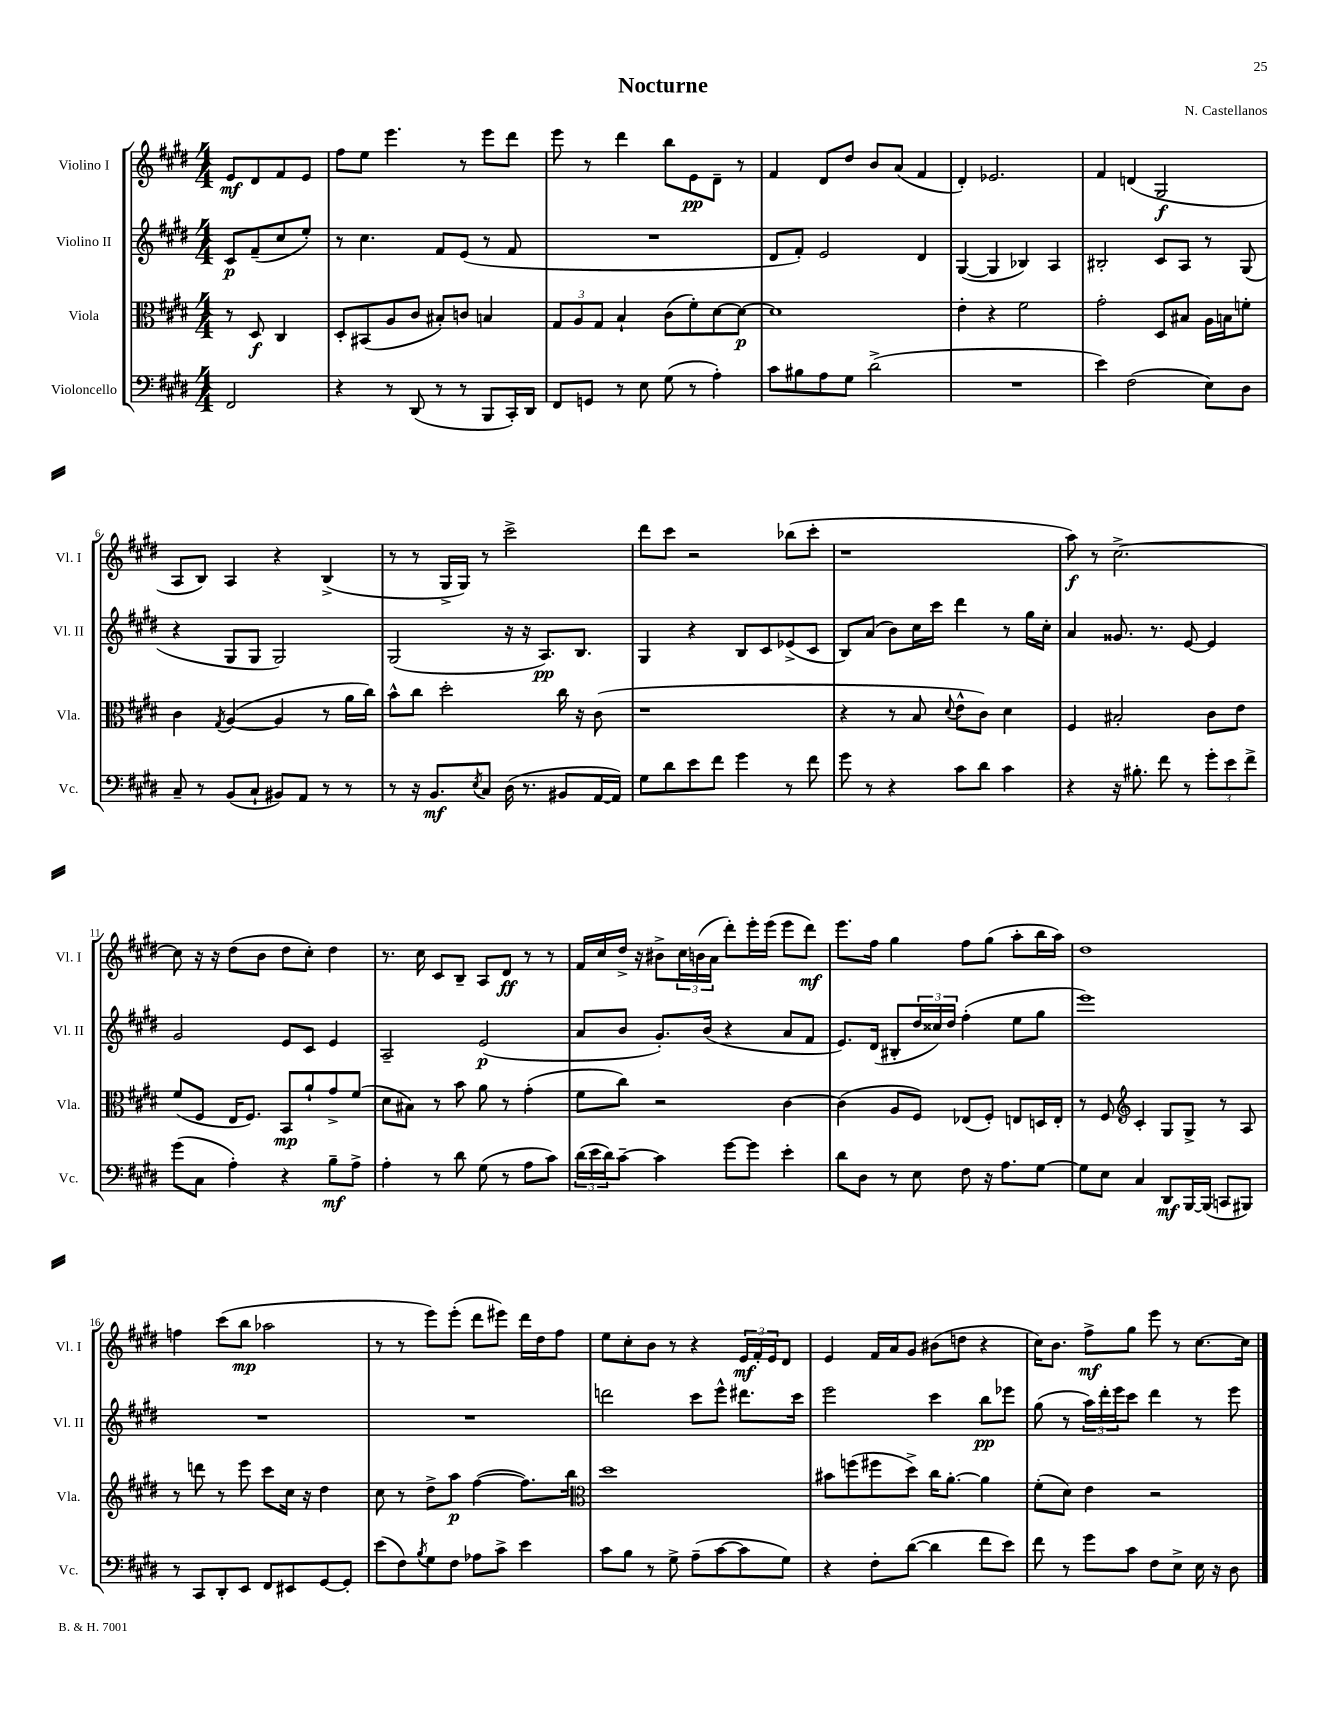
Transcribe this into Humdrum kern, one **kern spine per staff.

**kern	**dynam	**kern	**dynam	**kern	**dynam	**kern	**dynam
*part4	*part4	*part3	*part3	*part2	*part2	*part1	*part1
*staff4	*staff4	*staff3	*staff3	*staff2	*staff2	*staff1	*staff1
*I"Violoncello	*	*I"Viola	*	*I"Violino II	*	*I"Violino I	*
*I'Vc.	*	*I'Vla.	*	*I'Vl. II	*	*I'Vl. I	*
*clefF4	*	*clefC3	*	*clefG2	*	*clefG2	*
*k[f#c#g#d#]	*	*k[f#c#g#d#]	*	*k[f#c#g#d#]	*	*k[f#c#g#d#]	*
*M4/4	*	*M4/4	*	*M4/4	*	*M4/4	*
=	=	=	=	=	=	=	=
2FF#/	.	8r	.	8c#/L	p	8e/L	mf
.	.	8D#/	f	(8f#~/	.	8d#/	.
.	.	4C#/	.	8cc#/	.	8f#/	.
.	.	.	.	8ee'/J)	.	8e/J	.
=1	=1	=1	=1	=1	=1	=1	=1
4r	.	8D#'/L	.	8r	.	8ff#\L	.
.	.	(8BB#X/	.	4.cc#\	.	8ee\J	.
8r	.	8A/	.	.	.	4.eee\	.
(8DD#/	.	8c#/J	.	.	.	.	.
8r	.	8B#X'/L)	.	8f#/L	.	.	.
8r	.	8cn/J	.	(8e/J	.	8r	.
8BBB/L	.	4Bn/	.	8r	.	8eee\L	.
16CC#'/L)	.	.	.	8f#/	.	8ddd#\J	.
16DD#/JJ	.	.	.	.	.	.	.
=2	=2	=2	=2	=2	=2	=2	=2
8FF#/L	.	12G#/L	.	1r	.	8eee\	.
.	.	12A/	.	.	.	.	.
8GGn/J	.	.	.	.	.	8r	.
.	.	12G#/J	.	.	.	.	.
8r	.	4B`/	.	.	.	4ddd#\	.
8E\	.	.	.	.	.	.	.
(8G#\	.	(8c#\L	.	.	.	8bb\L	.
8r	.	8f#'\)	.	.	.	8e\	pp
4A'\)	.	[8d#\	.	.	.	8d#~\J	.
.	.	8d#\J_	p	.	.	8r	.
=3	=3	=3	=3	=3	=3	=3	=3
8c#\L	.	1d#]	.	8d#/L	.	4f#/	.
8B#X\	.	.	.	8f#'/J)	.	.	.
8A\	.	.	.	2e/	.	8d#/L	.
8G#\J	.	.	.	.	.	8dd#/J	.
(2d#^\	.	.	.	.	.	8b/L	.
.	.	.	.	.	.	(8a/J	.
.	.	.	.	4d#/	.	4f#/	.
=4	=4	=4	=4	=4	=4	=4	=4
1r	.	4e'\	.	([4G#/	.	4d#'/)	.
.	.	4r	.	4G#/]	.	2.e-X/	.
.	.	2f#\	.	4B-X/)	.	.	.
.	.	.	.	4A/	.	.	.
=5	=5	=5	=5	=5	=5	=5	=5
4e\)	.	2g#'\	.	2B#X'/	.	4f#/	.
(2F#\	.	.	.	.	.	(4dn/	.
.	.	8D#/L	.	8c#/L	.	2G#/	f
.	.	8B#X/J	.	8A/J	.	.	.
8E\L)	.	16A\LL	.	8r	.	.	.
.	.	16Bn\J	.	.	.	.	.
8D#\J	.	8fn'\J	.	(8G#/	.	.	.
!!LO:LB:g=z
=6	=6	=6	=6	=6	=6	=6	=6
8C#~/	.	4c#\	.	4r	.	8A/L	.
8r	.	.	.	.	.	8B/J)	.
.	.	8qG#/	.	.	.	.	.
(8BB/L	.	([4A/	.	8G#/L	.	4A/	.
8C#`/J	.	.	.	8G#/J	.	.	.
8BB#X/L)	.	4A/]	.	2G#/)	.	4r	.
8AA/J	.	.	.	.	.	.	.
8r	.	8r	.	.	.	(4B^/	.
8r	.	16a\LL	.	.	.	.	.
.	.	16cc#\JJ)	.	.	.	.	.
=7	=7	=7	=7	=7	=7	=7	=7
8r	.	8b^^\L	.	(2G#/	.	8r	.
16r	.	8cc#\J	.	.	.	8r	.
8.BB/L	mf	.	.	.	.	.	.
.	.	2dd#'\	.	.	.	16G#^/LL	.
.	.	.	.	.	.	16G#/JJ)	.
8qE/	.	.	.	.	.	.	.
8C#/J	.	.	.	.	.	8r	.
(16D#\	.	.	.	16r	.	2ccc#^\	.
8.r	.	.	.	16r	.	.	.
.	.	.	.	8.A/L)	pp	.	.
8BB#X/L	.	16cc#\	.	.	.	.	.
.	.	16r	.	8.B/J	.	.	.
[16AA/L	.	(8c#\	.	.	.	.	.
16AA/JJ])	.	.	.	.	.	.	.
=8	=8	=8	=8	=8	=8	=8	=8
8G#\L	.	1r	.	4G#/	.	8ddd#\L	.
8d#\	.	.	.	.	.	8ccc#\J	.
8e\	.	.	.	4r	.	2r	.
8f#\J	.	.	.	.	.	.	.
4g#\	.	.	.	8B/L	.	.	.
.	.	.	.	8c#/	.	.	.
8r	.	.	.	(8e-X^/	.	(8bb-X\L	.
8f#\	.	.	.	8c#/J	.	8ccc#'\J	.
=9	=9	=9	=9	=9	=9	=9	=9
8g#\	.	4r	.	8B/L)	.	1r	.
8r	.	.	.	(8a/J	.	.	.
4r	.	8r	.	8b\L)	.	.	.
.	.	8B/	.	16cc#\L	.	.	.
.	.	.	.	16ccc#\JJ	.	.	.
.	.	8qqd#/	.	.	.	.	.
8c#\L	.	8e^^\L	.	4ddd#\	.	.	.
8d#\J	.	8c#\J)	.	.	.	.	.
4c#\	.	4d#\	.	8r	.	.	.
.	.	.	.	16gg#\LL	.	.	.
.	.	.	.	16cc#'\JJ	.	.	.
=10	=10	=10	=10	=10	=10	=10	=10
4r	.	4F#/	.	4a/	.	8aa\)	f
.	.	.	.	.	.	8r	.
16r	.	2B#X'/	.	8.g##X/	.	[2.cc#^\	.
8.B#X'\	.	.	.	.	.	.	.
.	.	.	.	8.r	.	.	.
8f#\	.	.	.	.	.	.	.
8r	.	.	.	[8e/	.	.	.
12g#'\L	.	8c#\L	.	4e/]	.	.	.
12e\	.	.	.	.	.	.	.
.	.	8e\J	.	.	.	.	.
12f#^\J	.	.	.	.	.	.	.
!!LO:LB:g=z
=11	=11	=11	=11	=11	=11	=11	=11
(8g#\L	.	(8f#/L	.	2g#/	.	8cc#\]	.
8C#\J	.	8F#/J	.	.	.	16r	.
.	.	.	.	.	.	16r	.
4A'\)	.	16E/KL	.	.	.	(8dd#\L	.
.	.	8.F#/J)	.	.	.	.	.
.	.	.	.	.	.	8b\J	.
4r	.	8BB/L	mp	8e/L	.	8dd#\L	.
.	.	8a`/	.	8c#/J	.	8cc#'\J)	.
8B~\L	mf	8g#^/	.	4e/	.	4dd#\	.
8A^\J	.	(8f#/J	.	.	.	.	.
=12	=12	=12	=12	=12	=12	=12	=12
4A'\	.	8d#\L	.	2A~/	.	8.r	.
.	.	8B#X\J)	.	.	.	.	.
.	.	.	.	.	.	16cc#\	.
8r	.	8r	.	.	.	8c#/L	.
8d#\	.	8b\	.	.	.	8B~/J	.
(8G#\	.	8a\	.	(2e/	p	8A/L	.
8r	.	8r	.	.	.	8d#/J	ff
8A\L	.	(4g#'\	.	.	.	8r	.
8c#\J)	.	.	.	.	.	8r	.
=13	=13	=13	=13	=13	=13	=13	=13
(24d#\LL	.	8f#\L	.	8a/L	.	16f#/LL	.
24e\	.	.	.	.	.	.	.
.	.	.	.	.	.	16cc#/	.
24d#\J)	.	.	.	.	.	.	.
[8c#~\J	.	8cc#\J)	.	8b/J	.	16dd#^/JJ	.
.	.	.	.	.	.	16r	.
4c#\]	.	2r	.	8.g#'/L)	.	8b#X^\L	.
.	.	.	.	.	.	24cc#\L	.
.	.	.	.	.	.	(24bn\	.
.	.	.	.	(16b/Jk	.	.	.
.	.	.	.	.	.	24a\JJ	.
[8g#\L	.	.	.	4r	.	8ddd#'\L)	.
8g#\J]	.	.	.	.	.	16eee'\L	.
.	.	.	.	.	.	(16eee\JJ	.
4e'\	.	[4c#\	.	8a/L	.	8eee\L	.
.	.	.	.	8f#/J	.	8ddd#\J)	mf
=14	=14	=14	=14	=14	=14	=14	=14
8d#\L	.	(4c#\]	.	8.e/L)	.	8.eee\L	.
8D#\J	.	.	.	.	.	.	.
.	.	.	.	(16d#/Jk	.	16ff#\Jk	.
8r	.	8A/L	.	8B#X'/L	.	4gg#\	.
8E\	.	8F#/J)	.	24dd#/L	.	.	.
.	.	.	.	24cc##X/)	.	.	.
.	.	.	.	24dd#/JJ	.	.	.
8F#\	.	(8E-X/L	.	(4ff#'\	.	8ff#\L	.
16r	.	8F#'/J)	.	.	.	(8gg#\J	.
8.A\L	.	.	.	.	.	.	.
.	.	8En/L	.	8ee\L	.	8aa'\L	.
[8G#\J	.	16Dn/L	.	8gg#\J	.	16bb\L	.
.	.	16E'/JJ	.	.	.	16aa\JJ)	.
=15	=15	=15	=15	=15	=15	=15	=15
8G#\L]	.	8r	.	1eee)	.	1dd#	.
8E\J	.	8F#/	.	.	.	.	.
*	*	*clefG2	*	*	*	*	*
4C#/	.	4c#'/	.	.	.	.	.
8DD#/L	mf	8G#/L	.	.	.	.	.
[16BBB/L	.	8G#^/J	.	.	.	.	.
(16BBB/JJ]	.	.	.	.	.	.	.
8CCn/L	.	8r	.	.	.	.	.
8BBB#X/J)	.	8A/	.	.	.	.	.
!!LO:LB:g=z
=16	=16	=16	=16	=16	=16	=16	=16
8r	.	8r	.	1r	.	4ffn\	.
8CC#/L	.	8dddn\	.	.	.	.	.
8DD#'/	.	8r	.	.	.	(8ccc#\L	.
8EE/J	.	8eee\	.	.	.	8bb\J	mp
8FF#/L	.	8ccc#\L	.	.	.	2aa-X\	.
8EE#X/	.	16cc#\Jk	.	.	.	.	.
.	.	16r	.	.	.	.	.
[8GG#/	.	4dd#\	.	.	.	.	.
8GG#'/J]	.	.	.	.	.	.	.
=17	=17	=17	=17	=17	=17	=17	=17
(8e\L	.	8cc#\	.	1r	.	8r	.
8F#\)	.	8r	.	.	.	8r	.
8qB/	.	.	.	.	.	.	.
8G#\	.	8dd#^\L	.	.	.	8eee\L)	.
8F#\J	.	8aa\J	p	.	.	(8eee'\J	.
8A-X\L	.	([4ff#\	.	.	.	8ddd#\L	.
8c#^\J	.	.	.	.	.	8eee#X\J)	.
4e\	.	8.ff#\L])	.	.	.	16ddd#\LL	.
.	.	.	.	.	.	16dd#\J	.
.	.	.	.	.	.	8ff#\J	.
.	.	16bb\Jk	.	.	.	.	.
=18	=18	=18	=18	=18	=18	=18	=18
*	*	*clefC3	*	*	*	*	*
8c#\L	.	1dd#	.	2dddn\	.	8ee\L	.
8B\J	.	.	.	.	.	8cc#'\	.
8r	.	.	.	.	.	8b\J	.
8G#^\	.	.	.	.	.	8r	.
(8A~\L	.	.	.	8ccc#\L	.	4r	.
[8c#\	.	.	.	8eee^^\J	.	.	.
8c#\]	.	.	.	8.ddd#X\L	.	24e/LL	mf
.	.	.	.	.	.	24f#'/	.
.	.	.	.	.	.	24e/J	.
8G#\J)	.	.	.	.	.	8d#/J	.
.	.	.	.	16ccc#\Jk	.	.	.
=19	=19	=19	=19	=19	=19	=19	=19
4r	.	8b#X\L	.	2eee\	.	4e/	.
.	.	(8ffn\	.	.	.	.	.
8F#'\L	.	8ff#X\	.	.	.	16f#/LL	.
.	.	.	.	.	.	16a/J	.
([8d#\J	.	8dd#^\J)	.	.	.	8g#/J	.
4d#\]	.	16cc#\KL	.	4ccc#\	.	(8b#X\L	.
.	.	[8.a'\J	.	.	.	.	.
.	.	.	.	.	.	8ddn\J	.
8f#\L	.	4a\]	.	8bb\L	pp	4r	.
8e\J)	.	.	.	8eee-X\J	.	.	.
=20	=20	=20	=20	=20	=20	=20	=20
8f#\	.	(8f#'\L	.	(8gg#\	.	16cc#\KL)	.
.	.	.	.	.	.	8.b\J	.
8r	.	8d#\J)	.	8r	.	.	.
8g#\L	.	4e\	.	24aa\LL)	.	8ff#^\L	mf
.	.	.	.	24ddd#'\	.	.	.
.	.	.	.	24eee\J	.	.	.
8c#\J	.	.	.	8ccc#\J	.	8gg#\J	.
8F#\L	.	2r	.	4ddd#\	.	8eee\	.
8E^\J	.	.	.	.	.	8r	.
16E\	.	.	.	8r	.	[8.cc#\L	.
16r	.	.	.	.	.	.	.
8D#\	.	.	.	8eee\	.	.	.
.	.	.	.	.	.	16cc#\Jk]	.
==	==	==	==	==	==	==	==
*-	*-	*-	*-	*-	*-	*-	*-
